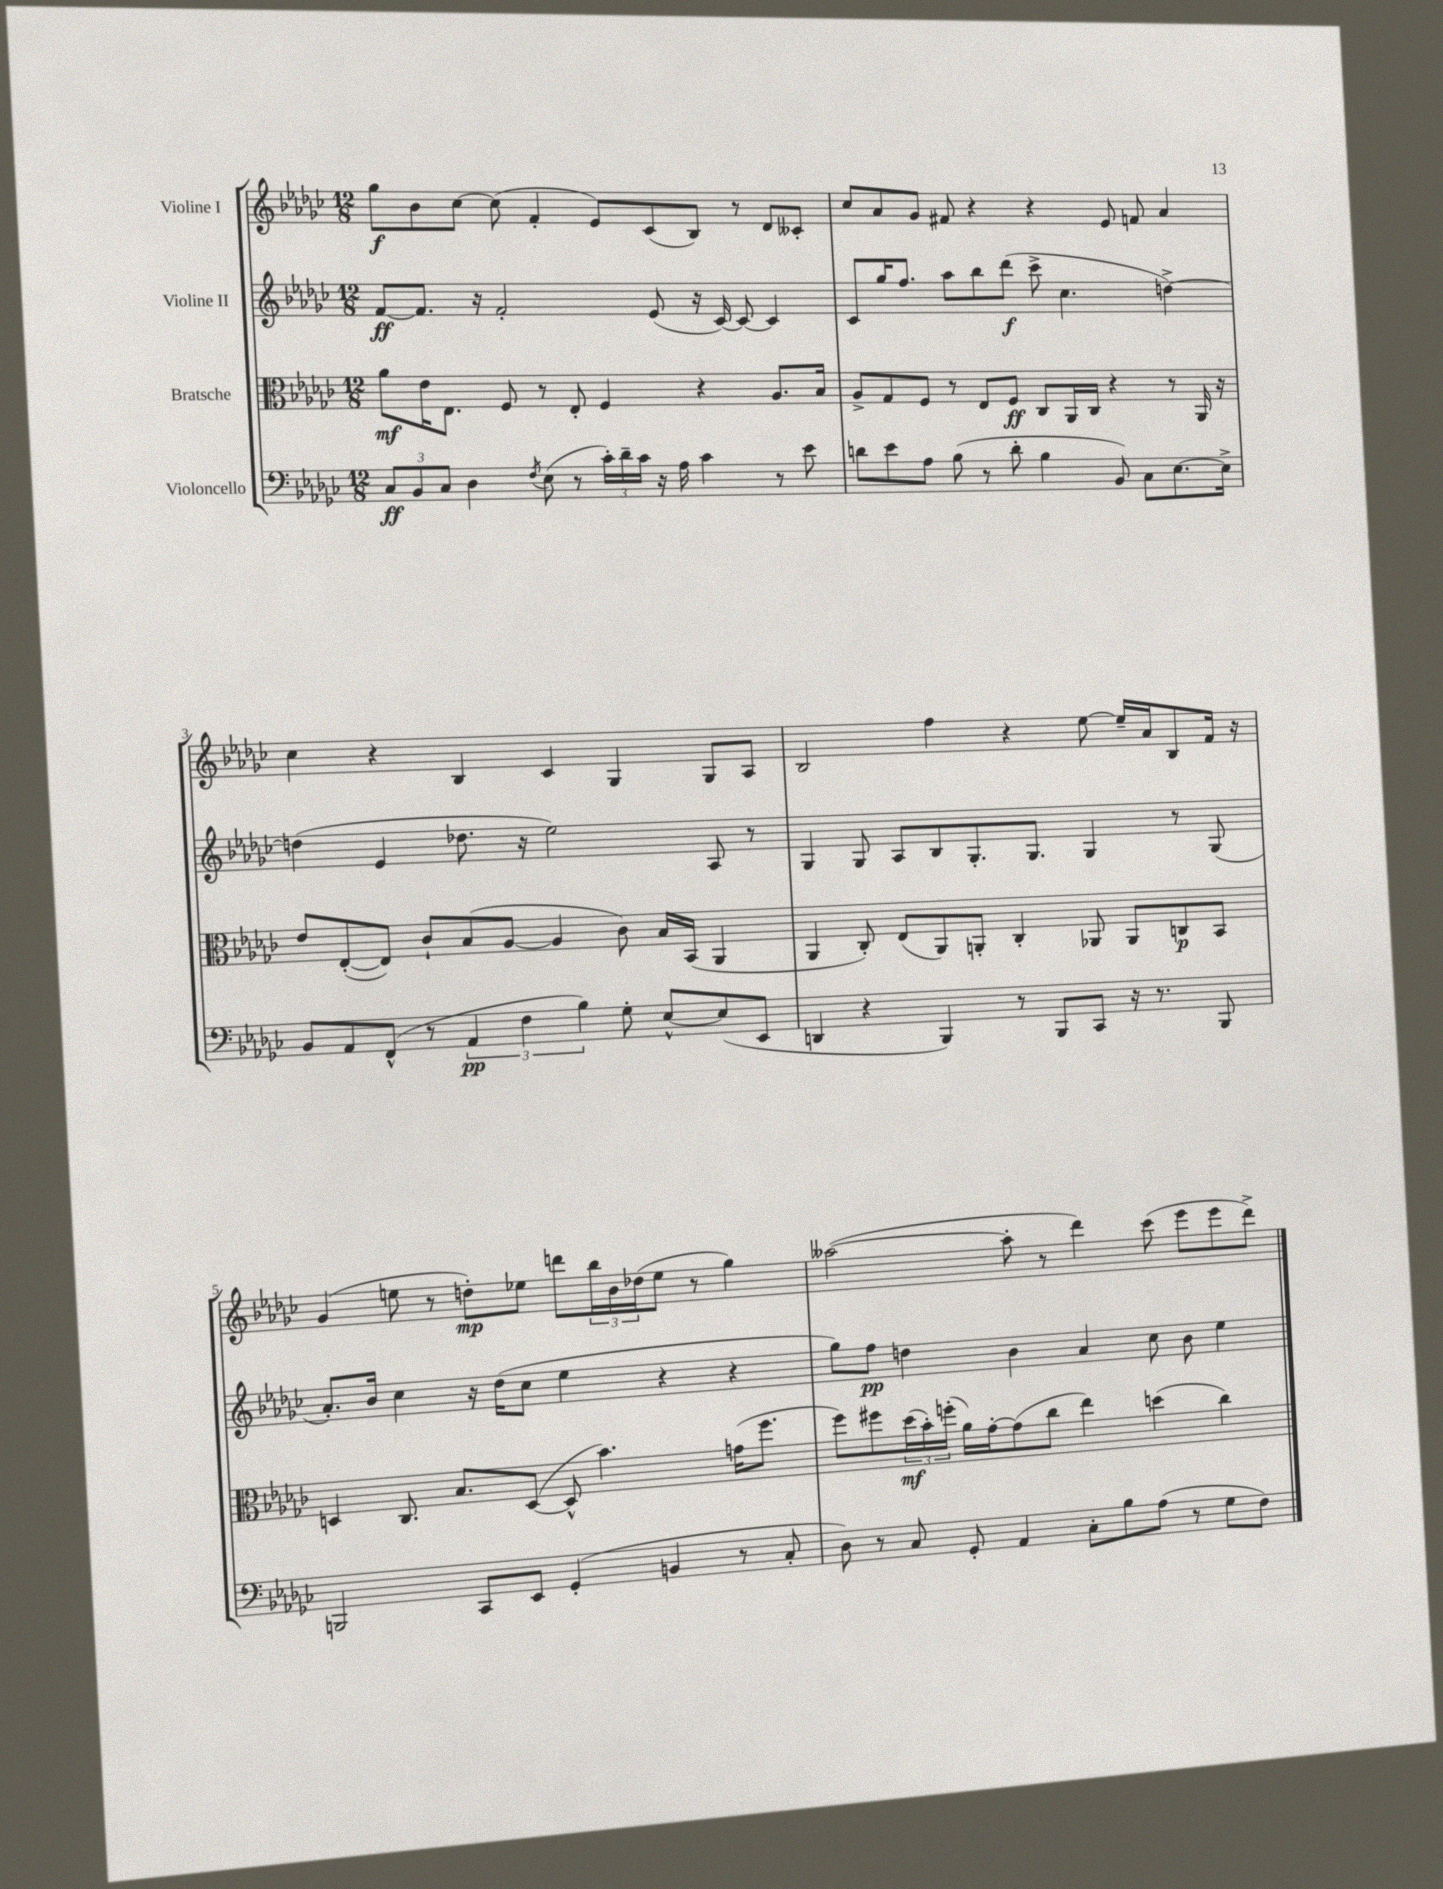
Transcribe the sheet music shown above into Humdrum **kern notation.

**kern	**dynam	**kern	**dynam	**kern	**dynam	**kern	**dynam
*part4	*part4	*part3	*part3	*part2	*part2	*part1	*part1
*staff4	*staff4	*staff3	*staff3	*staff2	*staff2	*staff1	*staff1
*I"Violoncello	*	*I"Bratsche	*	*I"Violine II	*	*I"Violine I	*
*clefF4	*	*clefC3	*	*clefG2	*	*clefG2	*
*k[b-e-a-d-g-c-]	*	*k[b-e-a-d-g-c-]	*	*k[b-e-a-d-g-c-]	*	*k[b-e-a-d-g-c-]	*
*M12/8	*	*M12/8	*	*M12/8	*	*M12/8	*
=1	=1	=1	=1	=1	=1	=1	=1
12C-/L	ff	8a-\L	mf	[8f/L	ff	8gg-\L	f
12BB-/	.	.	.	.	.	.	.
.	.	16e-\K	.	8.f/J]	.	8b-\	.
12C-/J	.	.	.	.	.	.	.
.	.	8.E-\J	.	.	.	.	.
4D-\	.	.	.	.	.	[8cc-\J	.
.	.	.	.	16r	.	.	.
.	.	8F/	.	2f'/	.	(8cc-\]	.
8qF/	.	.	.	.	.	.	.
(8E-\	.	8r	.	.	.	4f'/	.
8r	.	8E-'/	.	.	.	.	.
24c-'\LL)	.	4F/	.	.	.	8e-/L)	.
24d-~\	.	.	.	.	.	.	.
24c-\JJ	.	.	.	.	.	.	.
16r	.	.	.	(8e-/	.	(8c-/	.
16A-\	.	.	.	.	.	.	.
4c-\	.	4r	.	16r	.	8B-/J)	.
.	.	.	.	[16c-/)	.	.	.
.	.	.	.	8c-/_	.	8r	.
8r	.	8.A-/L	.	4c-/]	.	8d-/L	.
8e-\	.	.	.	.	.	8c--X'/J	.
.	.	16B-/Jk	.	.	.	.	.
=2	=2	=2	=2	=2	=2	=2	=2
8dn\L	.	8A-^/L	.	8c-/L	.	8cc-/L	.
8e-\	.	8G-/	.	16gg-/K	.	8a-/	.
.	.	.	.	8.ff/J	.	.	.
8A-\J	.	8F/J	.	.	.	8g-/J	.
(8B-\	.	8r	.	8aa-\L	.	8f#X/	.
8r	.	8E-/L	.	8bb-\	.	4r	.
8d'\	.	8F/J	ff	(8ddd-\J	f	.	.
4B-\	.	8C-/L	.	8ccc-^\	.	4r	.
.	.	16AA-/L	.	4.cc-\	.	.	.
.	.	16C-/JJ	.	.	.	.	.
8BB-/)	.	4r	.	.	.	8e-/	.
8C-\L	.	.	.	.	.	8fn/	.
[8.E-\	.	8r	.	[4ddn^\)	.	4a-/	.
.	.	16AA-/	.	.	.	.	.
16E-^\Jk]	.	16r	.	.	.	.	.
!!LO:LB:g=z
=3	=3	=3	=3	=3	=3	=3	=3
8BB-/L	.	8e-/L	.	(4ddn\]	.	4cc-\	.
8AA-/	.	([8E-'/	.	.	.	.	.
(8FF^^/J	.	8E-/J])	.	4e-/	.	4r	.
8r	.	8c-`/L	.	.	.	.	.
6AA-/	pp	(8B-/	.	8.dd-X\	.	4B-/	.
.	.	[8A-/J	.	.	.	.	.
6F\	.	.	.	.	.	.	.
.	.	.	.	16r	.	.	.
.	.	4A-/]	.	2ee-\)	.	4c-/	.
6B-\)	.	.	.	.	.	.	.
8G-'\	.	8c-\)	.	.	.	4G-/	.
[8E-^^/L	.	16B-/LL	.	.	.	.	.
.	.	(16BB-/JJ	.	.	.	.	.
(8E-/]	.	4AA-/	.	8A-/	.	8G-/L	.
8EE-/J	.	.	.	8r	.	8A-/J	.
=4	=4	=4	=4	=4	=4	=4	=4
4DDn/	.	4AA-/	.	4G-/	.	2B-/	.
4r	.	8C-'/)	.	8G-/	.	.	.
.	.	(8E-/L	.	8A-/L	.	.	.
4BBB-/)	.	8AA-/)	.	8B-/	.	4ff\	.
.	.	8AAn'/J	.	8.G-'/	.	.	.
8r	.	4C-'/	.	.	.	4r	.
.	.	.	.	8.G-/J	.	.	.
8BBB-/L	.	.	.	.	.	.	.
8CC-/J	.	8AA-X/	.	4G-/	.	[8ee-\	.
16r	.	8AA-/L	.	.	.	16ee-~/LL]	.
8.r	.	.	.	.	.	16a-/J	.
.	.	8Cn/	p	8r	.	8B-/	.
8BBB-/	.	8BB-/J	.	(8G-/	.	16f/Jk	.
.	.	.	.	.	.	16r	.
!!LO:LB:g=z
=5	=5	=5	=5	=5	=5	=5	=5
2BBBn/	.	4Dn/	.	8.a-'/L)	.	(4g-/	.
.	.	.	.	16b-/Jk	.	.	.
.	.	8.C-/	.	4cc-\	.	8een\	.
.	.	.	.	.	.	8r	.
.	.	8.B-/L	.	.	.	.	.
8CC-/L	.	.	.	16r	.	8ddn'\L)	mp
.	.	.	.	(16dd-\KL	.	.	.
8EE-/J	.	([8D/J	.	8cc-\J	.	8ee-X\J	.
(4GG-'/	.	8D^^/]	.	4ee-\	.	8dddn\L	.
.	.	4.b-\)	.	.	.	24bb-\L	.
.	.	.	.	.	.	24b-\	.
.	.	.	.	.	.	(24dd-X\J	.
4BBn/	.	.	.	4r	.	8ee-\J	.
.	.	.	.	.	.	8r	.
8r	.	(16gn\KL	.	4r	.	4gg-\)	.
.	.	8.ff\J	.	.	.	.	.
8C-'/	.	.	.	.	.	.	.
=6	=6	=6	=6	=6	=6	=6	=6
8D-\)	.	8ff\L)	.	8gg-\L)	.	([2aa--X\	.
8r	.	8ff#X\	.	8ff\J	pp	.	.
8C-/	.	(24dd-\L	mf	4ddn\	.	.	.
.	.	24b-'\)	.	.	.	.	.
.	.	(24ffn'\JJ	.	.	.	.	.
8GG-'/	.	16a-\LL)	.	.	.	.	.
.	.	[16g-'\J	.	.	.	.	.
4AA-/	.	(8g-\]	.	4b-\	.	8aa--'\]	.
.	.	8cc-\J	.	.	.	8r	.
8C-'\L	.	4ee-\)	.	4a-/	.	4ddd-\)	.
8B-\	.	.	.	.	.	.	.
(8A-\J	.	(4ddn\	.	8cc-\	.	(8ccc-\	.
8r	.	.	.	8b-\	.	8eee-\L	.
8G-\L	.	4cc-\)	.	4ee-\	.	8eee-\	.
8F\J)	.	.	.	.	.	8ddd-^\J)	.
==	==	==	==	==	==	==	==
*-	*-	*-	*-	*-	*-	*-	*-
